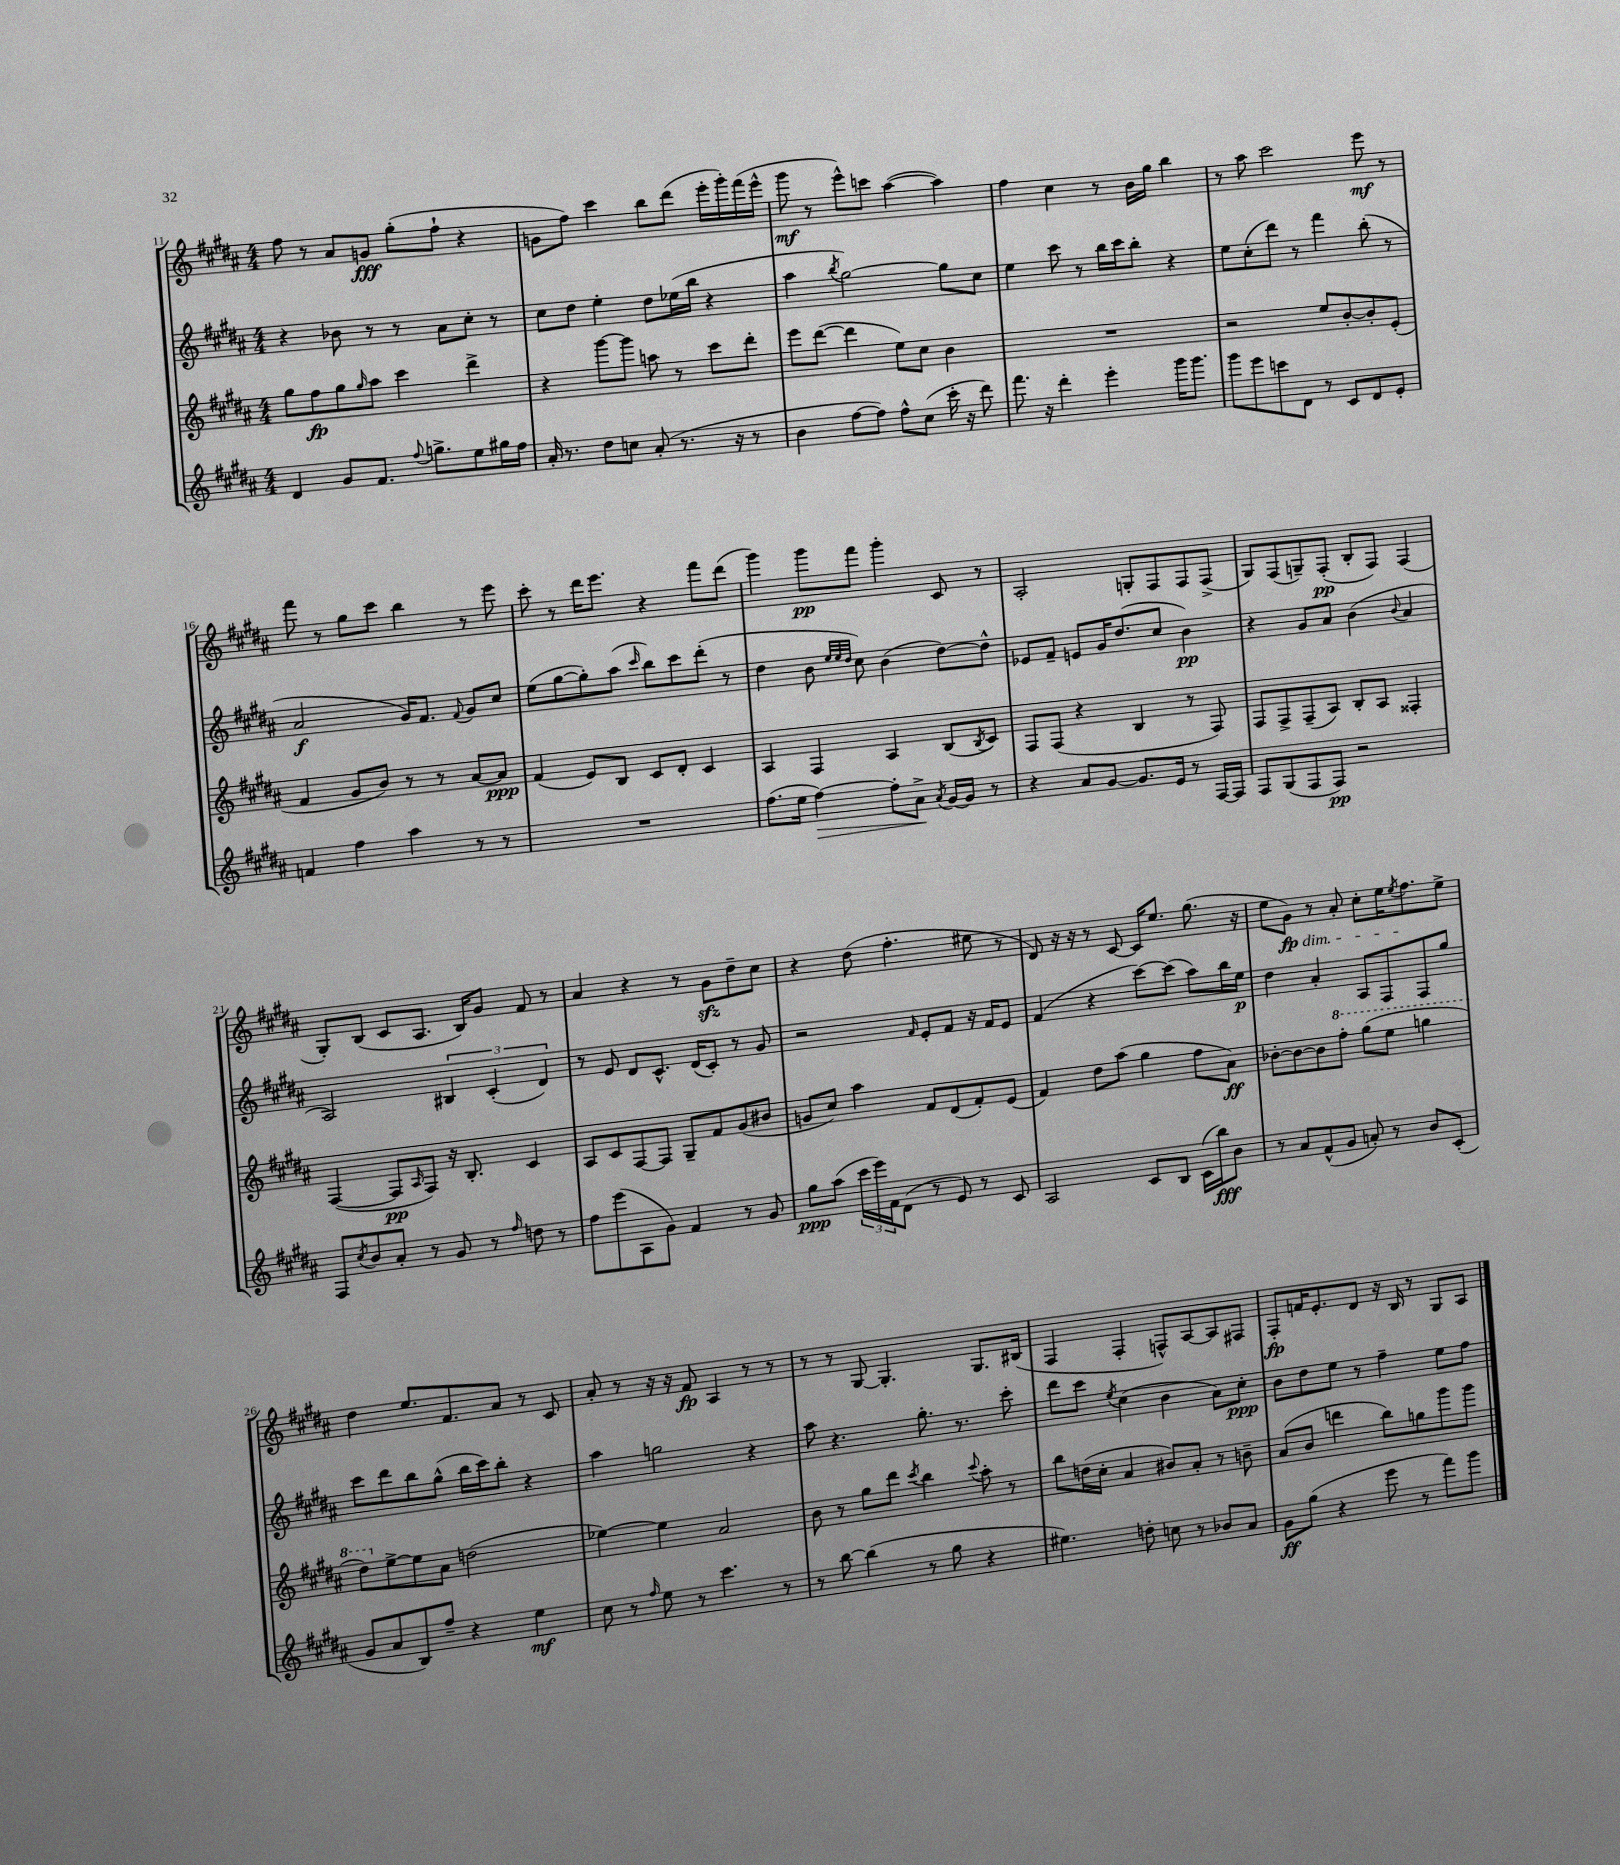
<<
\new StaffGroup <<
\new Staff = "s0" {
    \clef treble \key b \major \numericTimeSignature \time 4/4
    fis''8 r8 ais'8 g'8\fff gis''8-.( fis''8-! r4 |
    g'8 fis''8) cis'''4 b''8 dis'''8( e'''16-. gis'''16-.) fis'''16( e'''16-^ |
    gis'''8\mf r8 e'''8-^) c'''8 ais''4~( ais''4) |
    fis''4 cis''4 r8 b'16 gis''16 b''4 |
    r8 ais''8 cis'''2 e'''8\mf r8 |
    fis'''8 r8 gis''8 cis'''8 b''4 r8 e'''8 |
    cis'''8-. r8 dis'''16 e'''8. r4 fis'''8 dis'''8( |
    gis'''4) gis'''8\pp fis'''8 gis'''4-. cis'8 r8 |
    ais2-. g8-. fis8 fis8 fis8->( |
    gis8) fis8( g8--) fis8-.\pp( b8-. fis8) fis4( |
    gis8-.) b8( cis'8 ais8. b16) gis'8 fis'8 r8 |
    ais'4 r4 r8 gis'8\sfz dis''8-- cis''8 |
    r4 dis''8( fis''4.-. eis''8 r8 |
    dis'8) r16 r16 r8 cis'8~ cis'16 e''8. gis''8.( r16 |
    e''8 gis'8\fp\dim) r8 ais'8-. cis''8-. e''16 \acciaccatura { e''8 } fis''8.\! e''8-> |
    dis''4 e''8. fis'8. ais'8 r8 cis'8 |
    ais'8-. r8 r16 r16 fis'8\fp ais4 r8 r8 |
    r8 r8 gis8~ gis4.-. gis8. bis16( |
    fis4 fis4-. f8-^) ais8~ ais8 fis8 |
    fis8-.\fp f'16 e'8.-. dis'8 r16 b16 r8 gis8 ais8 \bar "|." |
}
\new Staff = "s1" {
    \clef treble \key b \major \numericTimeSignature \time 4/4
    r4 bes'8 r8 r8 ais'8 cis''8-. r8 |
    cis''8 dis''8 e''4-. dis''8 ees''16( b''16 r4 |
    ais''4 \acciaccatura { b''8 } gis''2~) gis''8 cis''8 |
    e''4 cis'''8 r8 b''16 cis'''16 b''8-. r4 |
    e''8 cis''8-.( dis'''8) r8 fis'''4 b''8-.( r8 |
    ais'2\f gis'16) fis'8. \appoggiatura { fis'8 } gis'8 cis''8 |
    e''8( gis''8~ gis''8-.) ais''8( \grace { cis'''16 } b''8) cis'''8 dis'''8-.( r8 |
    dis''4 b'8 \grace { e''32 e''32 dis''32 } cis''8) b'4( dis''8~) dis''8-^ |
    ees'8 fis'8-- e'8 gis'16 dis''8.( cis''8 b'4\pp) |
    r4 gis'8 ais'8 b'4( \appoggiatura { b'8 } ais'4 |
    ais2) \tuplet 3/2 { bis4 cis'4-.( dis'4) } |
    r8 e'8 dis'8 cis'8.-^ dis'16( cis'8-.) r8 gis'8 |
    r2 \grace { fis'16 } e'8-. fis'8 r16 fis'16 e'8 |
    fis'4( r4 cis'''8~) cis'''8( ais''8) b''16 e''16\p |
    dis''4 ais'4-. ais8 fis8 fis8 gis''8 |
    cis'''8 dis'''8 b''8 gis''8-^( b''16 cis'''16) b''8-. r4 |
    ais''4 g''2 r4 |
    ais''8 r4. gis''8.-. r8. cis'''8-. |
    dis'''8 cis'''8 \acciaccatura { e''8 } cis''4( b'4 ais'8) cis''8-.\ppp |
    b'8 dis''8 e''8 r8 fis''4-- e''8 fis''8 \bar "|." |
}
\new Staff = "s2" {
    \clef treble \key b \major \numericTimeSignature \time 4/4
    gis''8 fis''8\fp gis''8 \grace { gis''16 } ais''8 cis'''4 dis'''4-> |
    r4 gis'''8~ gis'''8 a''8 r8 cis'''8 dis'''8-. |
    e'''8 dis'''8~( dis'''4 e''8) cis''8 b'4 |
    R1 |
    r2 e''8 b'8~-. b'8-. e'8-.( |
    fis'4 gis'8 b'8) r8 r8 ais'8~ ais'8\ppp |
    fis'4( e'8) b8 cis'8 dis'8-. cis'4 |
    ais4 fis4 ais4 b8( \acciaccatura { b8 } cis'8) |
    fis8 fis8( r4 b4 r8 fis8) |
    fis8 fis8-> fis8--( ais8) b8-. ais8 fisis4-. |
    fis4~( fis8\pp \grace { ais16 } fis8) r16 b8.-. cis'4 |
    ais8 cis'8 fis8~ fis8 gis8-- fis'8 gis'8( bis'8 |
    g'8 cis''8) ais''4 fis'8 dis'8( fis'8-.) e'8( |
    fis'4) dis''8 ais''8( gis''4 fis''8 ais'8\ff) |
    bes'8~-. bes'8~ bes'8 \ottava #1 fis'''8-. gis'''8( e'''8 g'''4 |
    dis'''8) \ottava #0 e''8~-> e''8 ais'8 d''2( |
    ees''4~) ees''4 ais'2 |
    b'8 r8 gis''8 dis'''8 \acciaccatura { cis'''8 } b''4 \appoggiatura { cis'''8 } ais''8-. r8 |
    b''8 d''16( cis''16-. ais'4 bis'8) ais'8-. r8 b'8-- |
    ais'8( b'8 d'''4 b''8) g''8 gis'''8 gis'''8 \bar "|." |
}
\new Staff = "s3" {
    \clef treble \key b \major \numericTimeSignature \time 4/4
    dis'4 gis'8 fis'8. \appoggiatura { fis''8 } g''8.-> e''8 gis''16 fis''16 |
    ais'16-. r8. dis''8 c''8 ais'8-.( r8. r16 r8 |
    b'4 fis''8~ fis''8) fis''8-^ cis''8( cis'''16-. r16 dis'''8) |
    fis'''8. r16 dis'''4-. e'''4-. gis'''16 gis'''8. |
    gis'''8 e'''8 c'''8 dis'8 r8 cis'8 dis'8 e'8-. |
    f'4 fis''4 ais''4 r8 r8 |
    R1 |
    fis''8.( e''16 fis''4~\>) fis''8-. ais'8->\! \acciaccatura { ais'8 } gis'16~ gis'16 r8 |
    r4 ais'8 gis'8~ gis'8. e'16 r8 fis16~ fis16 |
    fis8 gis8( fis8 fis8\pp) r2 |
    fis8 \acciaccatura { cis''8 } b'8 ais'8-. r8 gis'8 r8 \grace { fis''16 } d''8 r8 |
    fis''8 e'''8( ais8 gis'8) fis'4 r8 gis'8 |
    gis''8\ppp ais''8( \tuplet 3/2 { cis'''16 e'''16) fis'16 } dis'8( r8 e'8) r8 cis'8 |
    ais2 cis'8 b8 cis'16( b''16\fff) b'8 |
    r8 ais'8 fis'8-^( gis'8 a'8-.) r8 b'8 cis'8-.( |
    gis'8 ais'8 b8) fis''8-- r4 e''4\mf |
    cis''8 r8 \grace { fis''16 } e''8 r8 cis'''4. r8 |
    r8 b''8~ b''4( r8 gis''8 r4 |
    eis''4.) d''8-. c''8 r8 bes'8 ais'8 |
    gis'8\ff gis''8( r4 e'''8 r8 fis'''8) gis'''8 \bar "|." |
}
>>
>>
\layout { \context { \Score currentBarNumber = #11 } }
